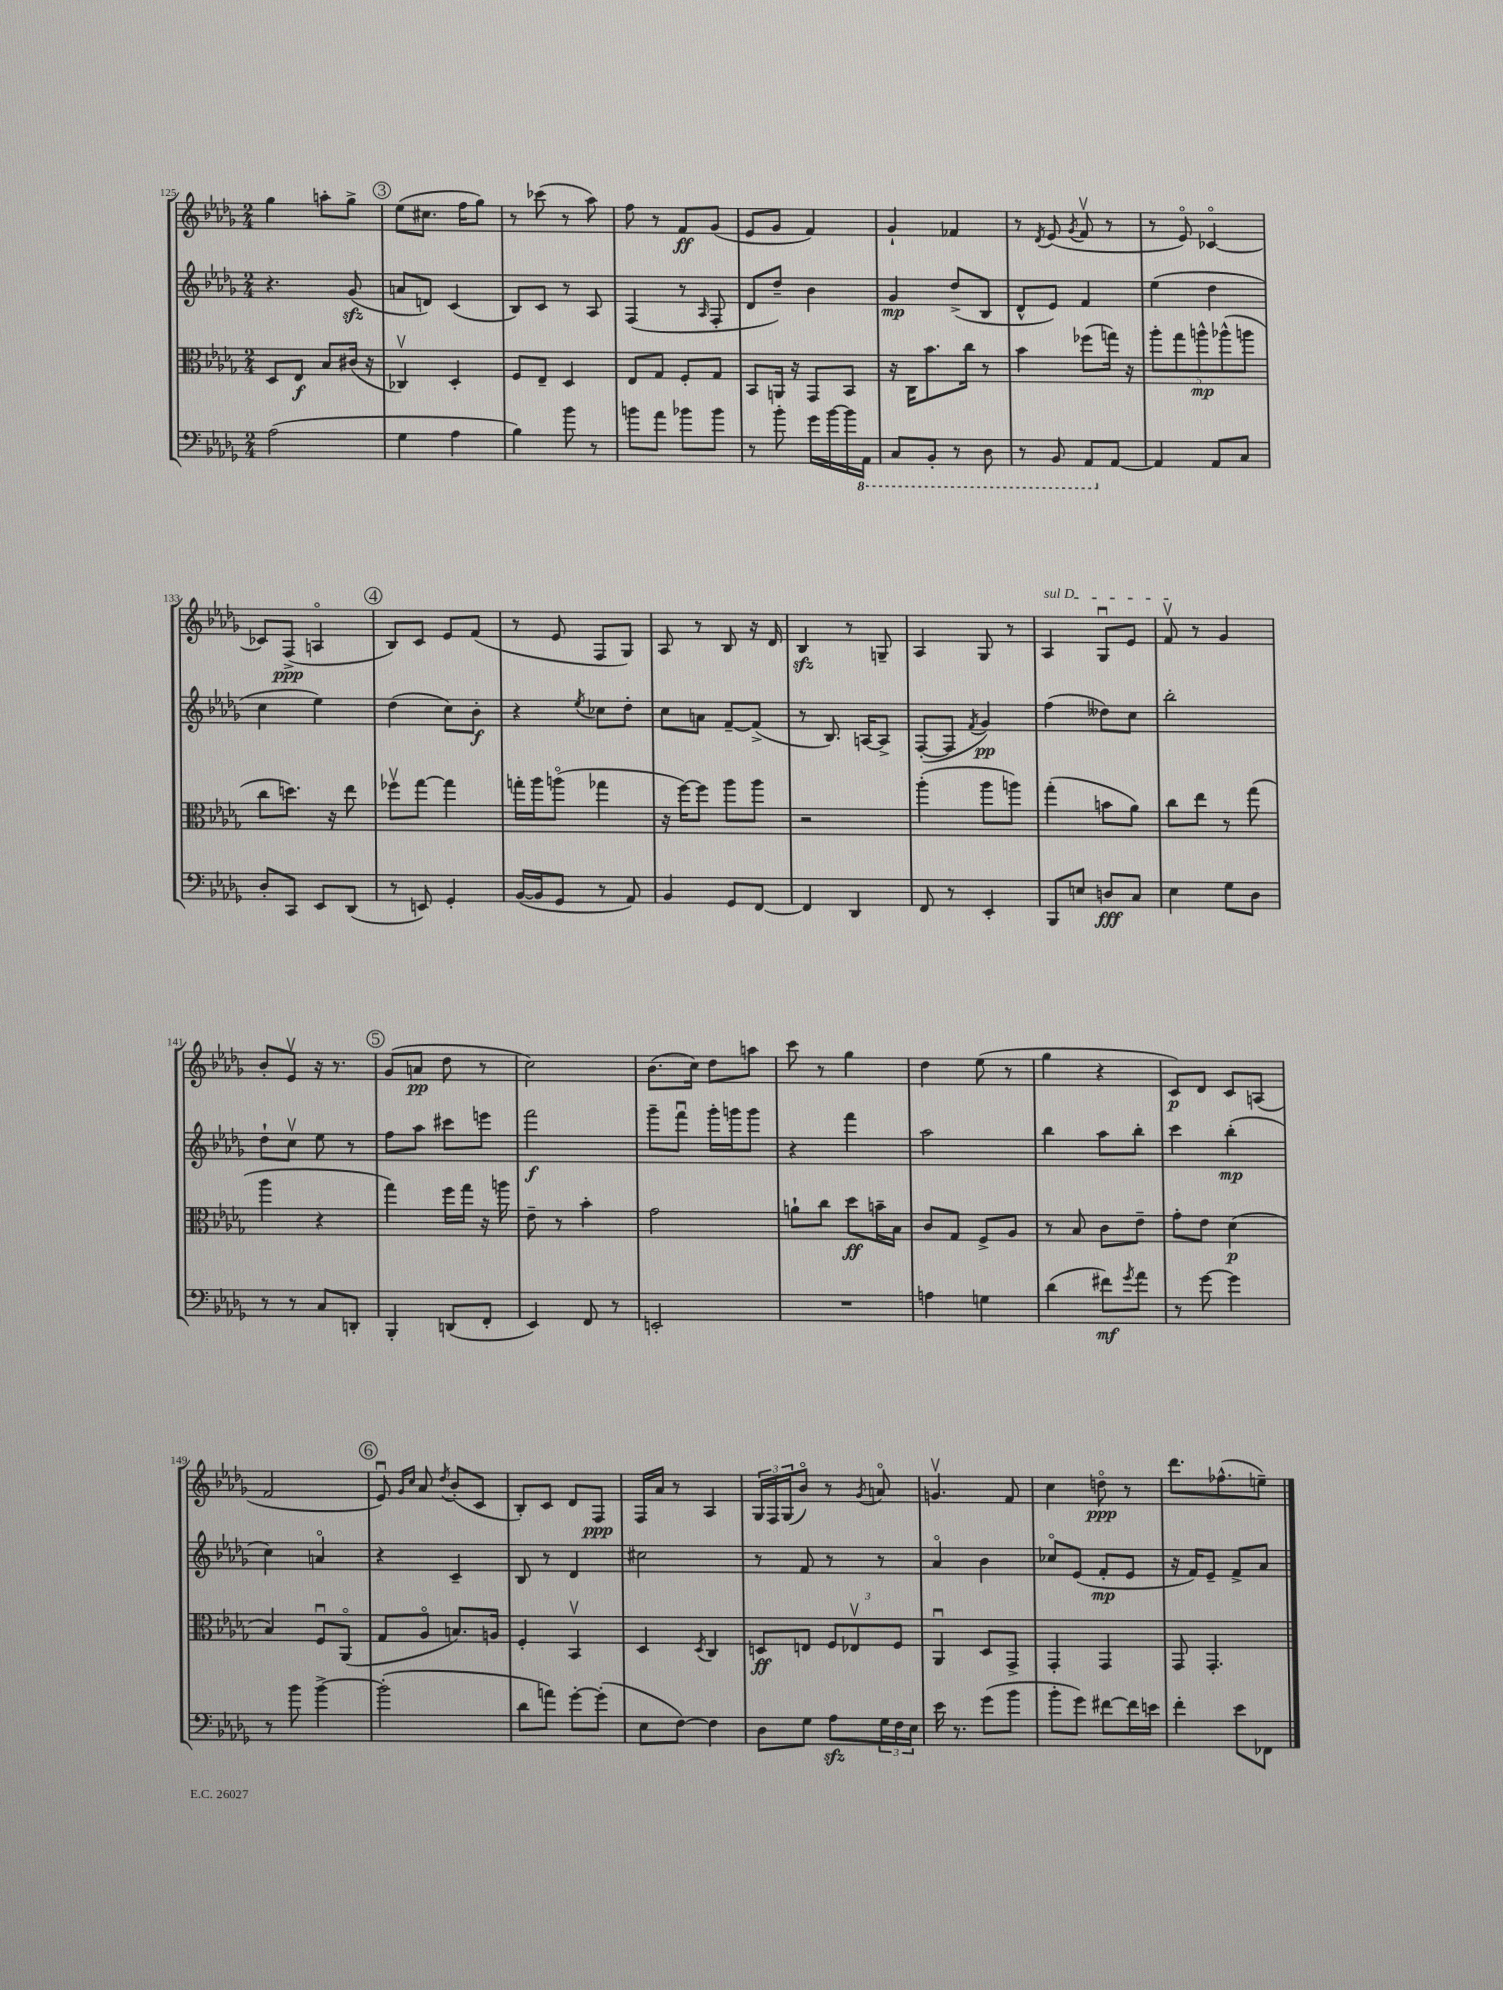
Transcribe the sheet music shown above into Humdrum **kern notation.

**kern	**kern	**kern	**kern
*staff4	*staff3	*staff2	*staff1
*clefF4	*clefC3	*clefG2	*clefG2
*k[b-e-a-d-g-]	*k[b-e-a-d-g-]	*k[b-e-a-d-g-]	*k[b-e-a-d-g-]
*M2/4	*M2/4	*M2/4	*M2/4
(2A-	8D-	4.r	4gg-
.	8E-	.	.
.	8B-	.	8aa'
.	(16c#	(8g-	8gg-^
.	16r	.	.
=	=	=	=
4G-	4C-v)	8a	(8ee-
.	.	8d)	8.cc#
4A-	4D-'	(4c	.
.	.	.	16ff
.	.	.	8gg-)
=	=	=	=
4B-)	8F	8B-)	8r
.	8E-~	8c	(8ccc-
8b-	4D-	8r	8r
8r	.	8A-	8aa-)
=	=	=	=
8b	8E-	(4F	8ff
8a-	8G-	.	8r
8b-	8F'	8r	8f
.	.	16qqA-	.
8b-	8G-	8F'	(8g-
=	=	=	=
8r	8BB-	8d-	8e-
8b-'	16AA	8dd-~)	8g-
.	16r	.	.
16g-	8GG-	4b-	4f)
[16b-	.	.	.
16b-]	8BB-	.	.
16AAA-	.	.	.
=	=	=	=
8CC	16r	4g-	4g-`
.	16C	.	.
8BBB-'	8.b-	.	.
8r	.	(8dd-^	4f-
.	16cc	.	.
8DD-	8r	8B-	.
=	=	=	=
8r	4b-	8d-^^	8r
.	.	.	8qd-
8BBB-	.	8e-)	(8e-
.	.	.	8qg-
8AAA-	(8ff-	4f	8fv
[8AA-	16gg)	.	8r
.	16r	.	.
=	=	=	=
4AA-]	10aa-'	(4ee-	8r
.	10gg-	.	.
.	.	.	8e-o)
.	10aa^^	.	.
8AA-	.	4dd-	[4c-o
.	(10aa-^^	.	.
8C	.	.	.
.	10aa	.	.
=	=	=	=
8D-'	8cc	4cc	8c-]
8CC	8.dd)	.	(8F^
8EE-	.	4ee-)	4Ao
.	16r	.	.
(8DD-	8ee-	.	.
=	=	=	=
8r	8ff-v	(4dd-	8B-)
8EE)	[8gg-	.	8c
4GG-'	4gg-]	8cc)	8e-
.	.	8b-'	(8f
=	=	=	=
([16BB-	16gg'	4r	8r
16BB-]	16aa-	.	.
8GG-	(8aao	.	8e-
.	.	8qee-	.
8r	4gg-	8cc-	8F
8AA-)	.	8dd-'	8G-)
=	=	=	=
4BB-	16r	8cc	8A-
.	[16ff)	.	.
.	8ff]	8a	8r
8GG-	8aa-	[8f~	8B-
[8FF	8aa-	(8f^]	16r
.	.	.	16d-
=	=	=	=
4FF]	2r	8r	4B-
.	.	8.B-)	.
4DD-	.	.	8r
.	.	[16A	.
.	.	8A^]	8G~
=	=	=	=
8FF	(4aa-'	([8F'	4A-
8r	.	8F]	.
.	.	8qf	.
4EE-'	8aa-	4g-)	8G-
.	8aa)	.	8r
=	=	=	=
8BBB-	(4gg-'	(4ff	4A-
8E	.	.	.
8D	8b	8dd--)	8G-u
8C	8a-)	8cc	8e-
=	=	=	=
4E-	8cc	2bb-'	8fv
.	8ee-	.	8r
8G-	8r	.	4g-
8D-	(8gg-	.	.
=	=	=	=
8r	4aa-	8dd-`	8b-'
8r	.	8ccv	8e-v
8C	4r	8ee-	16r
.	.	.	8.r
8DD'	.	8r	.
=	=	=	=
4BBB-'	4gg-)	8ff	(8g-
.	.	8aa-	8a
(8DD	16ff	8ccc#	8dd-
.	16gg-	.	.
8FF'	16r	8eee	8r
.	16aa	.	.
=	=	=	=
4EE-)	8e-~	2fff	2cc)
.	8r	.	.
8FF	4b-'	.	.
8r	.	.	.
=	=	=	=
2EE'	2g-	8ggg-~	(8.b-
.	.	8fffu	.
.	.	.	16cc)
.	.	16ggg-'	8dd-
.	.	16ggg	.
.	.	8ggg	8aa
=	=	=	=
2r	8a`	4r	8ccc
.	8cc	.	8r
.	8dd-	4fff	4gg-
.	16b~	.	.
.	16B-	.	.
=	=	=	=
4A	8c	2aa-	4dd-
.	8G-	.	.
4G	8F^	.	(8ee-
.	8A-	.	8r
=	=	=	=
(4d-	8r	4bb-	4gg-
.	8B-	.	.
8f#)	8c	8aa-	4r
8qg-	.	.	.
8a-	8e-~	8bb-'	.
=	=	=	=
8r	8g-'	4ccc	8c)
[8g-	8e-	.	8d-
4g-]	(4d-	(4bb-'	8c
.	.	.	(8A
=	=	=	=
8r	4B-)	4cc)	2f
8b-	.	.	.
[4b-^	8Fu	4ao	.
.	(8AA-o	.	.
=	=	=	=
(2b-']	8G-	4r	8e-u)
.	.	.	16qqg-
.	.	.	16qqcc
.	8A-o	.	8a-
.	.	.	8qdd-
.	8.B)	4c~	(8b-'
.	.	.	8c
.	16A	.	.
=	=	=	=
8d-	4F'	8B-	8B-')
8a)	.	8r	8c
[8g-'	4BB-v	4d-	8d-
(8g-']	.	.	8F
=	=	=	=
8E-	4D-	2cc#	16F
.	.	.	16a-
[8F)	.	.	8r
.	8qD-	.	.
4F]	4C	.	4A-
=	=	=	=
8D-	8D	8r	24G-
.	.	.	24F
.	.	.	(24G-
8G-	8E	8f	8b-o)
8A-	12F	8r	8r
.	12E-v	.	.
.	.	.	8qg-
24G-	.	8r	8ao
24F	12F	.	.
24E-	.	.	.
=	=	=	=
16e-	4AA-u	4a-o	4.gv
8.r	.	.	.
(8g-	8D-	4b-	.
8b-	8GG-^	.	8f
=	=	=	=
8b-'	4GG-'	8cc-o	4cc
8g-)	.	(8e-	.
[8f#	4GG-	8f'	8ddo
16f#]	.	8e-	8r
16e	.	.	.
=	=	=	=
4f'	8GG-	16r	8.ddd-
.	.	16f)	.
.	4.GG-'	8e-~	.
.	.	.	(8.ff-^^
8e-	.	8f^	.
8FF-	.	8a-	8ee~)
==	==	==	==
*-	*-	*-	*-
